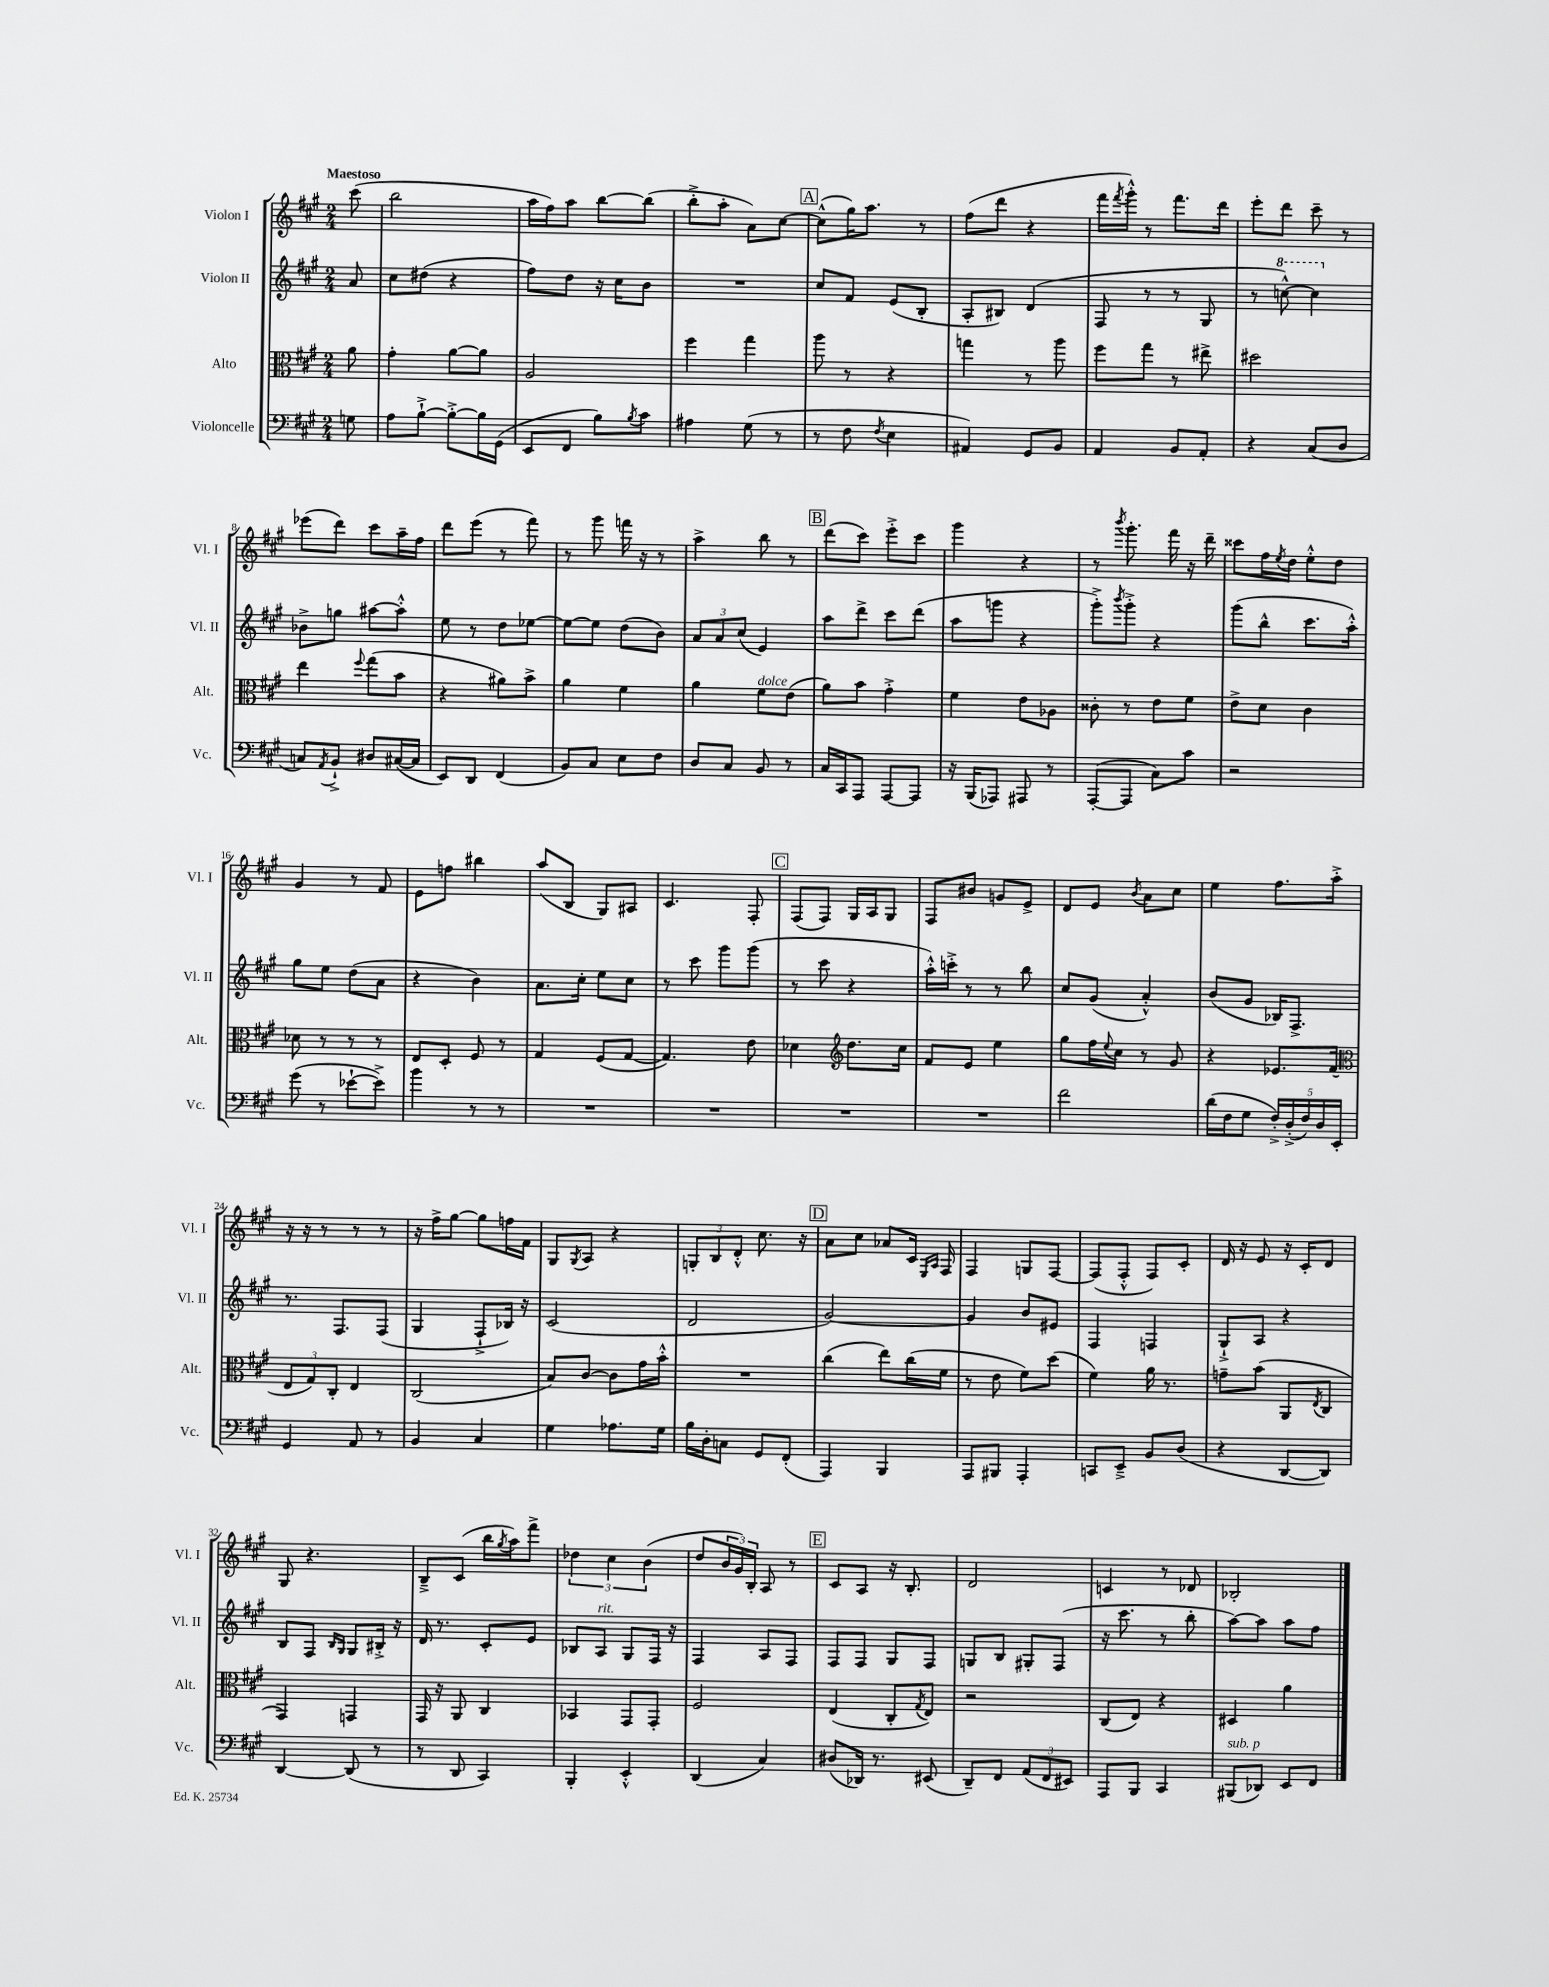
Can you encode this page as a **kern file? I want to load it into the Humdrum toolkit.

**kern	**kern	**kern	**kern
*part4	*part3	*part2	*part1
*staff4	*staff3	*staff2	*staff1
*I"Violoncelle	*I"Alto	*I"Violon II	*I"Violon I
*I'Vc.	*I'Alt.	*I'Vl. II	*I'Vl. I
*clefF4	*clefC3	*clefG2	*clefG2
*k[f#c#g#]	*k[f#c#g#]	*k[f#c#g#]	*k[f#c#g#]
*M2/4	*M2/4	*M2/4	*M2/4
=	=	=	=
!	!	!	!LO:TX:a:B:t=Maestoso
8Gn\	8a\	8a/	(8ccc#\
=1	=1	=1	=1
8A\L	4g#'\	8cc#\L	2bb\
[8B`^\J	.	(8dd#X\J	.
8B'^\L_	[8a\L	4r	.
16B\L]	8a\J]	.	.
(16GG#\JJ	.	.	.
=2	=2	=2	=2
8EE/L	2A/	8ff#\L)	16aa\LL
.	.	.	16ff#\J)
8FF#/J	.	8dd\J	8aa\J
8B\L)	.	16r	[8bb\L
.	.	16cc#\KL	.
8qB/	.	.	.
8c#\J	.	8b\J	(8bb\J]
=3	=3	=3	=3
4A#X\	4ff#\	2r	8bb'^\L
.	.	.	8aa'\J
(8G#\	4gg#\	.	8a\L)
8r	.	.	[8cc#\J
!!LO:REH:place=s1:t=A
=4	=4	=4	=4
8r	8aa\	8cc#/L	(8cc#^^\L]
8F#\	8r	8f#/J	16gg#\K)
.	.	.	8.aa\J
8qF#/	.	.	.
4E\	4r	(8e/L	.
.	.	8B'/J	8r
=5	=5	=5	=5
4AA#X/)	4ggn\	8A'/L	(8ff#\L
.	.	8B#X/J)	8ddd\J
8GG#/L	8r	(4d/	4r
8BB/J	8aa\	.	.
=6	=6	=6	=6
4AA/	8ff#\L	8F#/	16fff#\LL
.	.	.	8qfff#/
.	.	.	16ggg#'^^\JJ)
.	8gg#\J	8r	8r
8BB/L	8r	8r	8.fff#\L
8AA'/J	8ee#X^\	8G#/	.
.	.	.	16ddd\Jk
=7	=7	=7	=7
4r	2dd#X\	8r	8eee'\L
*	*	*8va	*
.	.	[8cccn^^\)	8ddd\J
(8C#/L	.	4ccc\]	8ccc#~\
8D/J	.	.	8r
!!LO:LB:g=z
=8	=8	=8	=8
*	*	*X8va	*
8Cn/L)	4ee\	8b-X^\L	(8eee-X\L
8qAA/	.	.	.
8BB`^/J	.	8ggn\J	8ddd\J)
.	8qqff#/	.	.
8D#X/L	(8gg#\L	[8aa#X\L	8ccc#\L
([16C#X/L	8b\J	8aa#'^^\J]	16aa~\L
16C#/JJ]	.	.	16ff#\JJ
=9	=9	=9	=9
8EE/L)	4r	8ee\	8ddd\L
8DD/J	.	8r	(8eee\J
(4FF#/	8a#X\L)	8dd\L	8r
.	8b^\J	[8ee-X\J	8fff#\)
=10	=10	=10	=10
8BB/L)	4a\	8ee-\L_	8r
8C#/J	.	8ee-\J]	8ggg#\
8E\L	4f#\	(8dd\L	16fffn\
.	.	.	16r
8F#\J	.	8b\J)	8r
=11	=11	=11	=11
8D/L	4a\	12a/L	4aa^\
.	.	12a/	.
8C#/J	.	.	.
.	.	(12cc#/J	.
!	!LO:TX:a:i:t=dolce	!	!
8BB/	8f#\L	4e/)	8bb\
8r	(8e\J	.	8r
!!LO:REH:place=s1:t=B
=12	=12	=12	=12
16C#/LL	8a\L)	8aa\L	(8ddd\L
16CC#/J	.	.	.
8AAA/J	8b\J	8ddd^\J	8ccc#\J)
[8AAA/L	4g#'^\	8ccc#\L	8eee'^\L
8AAA/J]	.	(8ddd\J	8ccc#\J
=13	=13	=13	=13
16r	4f#\	8aa\L	4ggg#\
(16BBB/KL	.	.	.
8AAA-X/J)	.	8gggn\J	.
8AAA#X/	8e\L	4r	4r
8r	8A-X\J	.	.
=14	=14	=14	=14
([8AAA'/L	8c##X'\	8ggg#'^\L)	8r
.	.	8qbbb/	8qbbb/
8AAA/J]	8r	8ggg#'^\J	8.ggg#'\
8C#\L)	8e\L	4r	.
.	.	.	16fff#\
8c#\J	8f#\J	.	16r
.	.	.	16ddd~\
=15	=15	=15	=15
2r	8e^\L	(8ggg#\L	8ccc##X\L
.	8d\J	8bb^^\J	16ff#\L
.	.	.	8qee/
.	.	.	16dd\JJ
.	4c#\	8.ccc#\L	8ee'^^\L
.	.	.	8dd\J
.	.	16aa'^^\Jk)	.
!!LO:LB:g=z
=16	=16	=16	=16
(8g#\	8d-X\	8gg#\L	4g#/
8r	8r	8ee\J	.
[8e-X`\L	8r	(8dd\L	8r
8e-^\J])	8r	8a\J	8f#/
=17	=17	=17	=17
4b\	8E/L	4r	8e\L
.	8D'/J	.	8ffn\J
8r	8F#/	4b\)	4bb#X\
8r	8r	.	.
=18	=18	=18	=18
2r	4G#/	8.a\L	(8aa/L
.	.	.	8B/J
.	.	16cc#'\Jk	.
.	(8F#/L	8ee\L	8G#/L)
.	[8G#/J	8cc#\J	8A#X/J
=19	=19	=19	=19
2r	4.G#/])	8r	4.c#/
.	.	8ccc#\	.
.	.	8ggg#\L	.
.	8e\	(8ggg#\J	8F#'/
!!LO:REH:place=s1:t=C
=20	=20	=20	=20
2r	4d-X\	8r	(8F#/L
.	.	8ccc#\	8F#/J)
*	*clefG2	*	*
.	8.dd\L	4r	16G#/LL
.	.	.	16A/J
.	.	.	8G#/J
.	16cc#\Jk	.	.
=21	=21	=21	=21
2r	8f#/L	16aa'^^\LL)	8F#/L
.	.	16cccn'^\JJ	.
.	8e/J	8r	8b#X/J
.	4ee\	8r	8gn/L
.	.	8bb\	8e^/J
=22	=22	=22	=22
2f#\	8gg#\L	8cc#/L	8d/L
.	16ff#\L	(8g#/J	8e/J
.	8qqee/	.	.
.	16cc#\JJ	.	.
.	.	.	8qb/
.	8r	4a'^^/)	8a\L
.	8g#/	.	8cc#\J
=23	=23	=23	=23
(16d\LL	4r	(8b/L	4ee\
16F#\J	.	.	.
8G#\J	.	8g#/J	.
20F#'^/LL)	8.e-X/L	16B-X/KL)	8.ff#\L
(20D'^/	.	.	.
.	.	8.F#^/J	.
20F#/)	.	.	.
20D/	.	.	.
.	(16f#/Jk	.	16aa'^\Jk
20EE'/JJ	.	.	.
!!LO:LB:g=z
=24	=24	=24	=24
*	*clefC3	*	*
4GG#/	12E/L	8.r	16r
.	.	.	16r
.	12G#/)	.	.
.	.	.	8r
.	12C#'/J	.	.
.	.	8.F#/L	.
8AA/	4E/	.	8r
8r	.	(8F#/J	8r
=25	=25	=25	=25
4BB/	(2C#/	4G#/	16r
.	.	.	16ff#^\KL
.	.	.	[8gg#\J
4C#/	.	8F#`^/L	8gg#\L]
.	.	16B-X/Jk)	16ffn\L
.	.	16r	16f#\JJ
=26	=26	=26	=26
4G#\	8B/L)	(2c#/	8G#/L
.	.	.	8qG#/
.	[8c#/J	.	8A/J
8.A-X\L	8c#\L]	.	4r
.	16g#\L	.	.
16G#\Jk	16b'^^\JJ	.	.
=27	=27	=27	=27
16B\LL	2r	2d/	12Gn'/L
16D'\J	.	.	.
.	.	.	12B/
8Cn\J	.	.	.
.	.	.	12d'^^/J
8GG#/L	.	.	8.cc#\
(8FF#'/J	.	.	.
.	.	.	16r
!!LO:REH:place=s1:t=D
=28	=28	=28	=28
4AAA/)	(4cc#\	[2g#/)	8a\L
.	.	.	8cc#\J
4BBB/	8ee\L)	.	8a-X/L
.	(16cc#\L	.	16c#/Jk
.	.	.	16qqE/LL
.	.	.	16qqA/JJ
.	16f#\JJ	.	16F#/
=29	=29	=29	=29
8AAA/L	8r	4g#/]	4F#/
8BBB#X/J	8e\	.	.
4AAA'/	8f#\L)	8b/L	8Gn/L
.	(8dd\J	8e#X/J	[8F#/J
=30	=30	=30	=30
8CCn/L	4f#\)	4F#/	(8F#/L]
8EE~^/J	.	.	8F#'^^/J
8BB/L	16a\	4Fn/	8F#/L)
.	8.r	.	.
(8D/J	.	.	8c#'/J
=31	=31	=31	=31
4r	8gn~\L	8G#`^/L	16d/
.	.	.	16r
.	(8b\J	8A/J	8e/
[8DD/L	8AA/L	4r	16r
.	.	.	16c#'/KL
.	8qE/	.	.
8DD/J])	8C#/J	.	8d/J
!!LO:LB:g=z
=32	=32	=32	=32
[4DD/	4GG#/)	8B/L	8G#/
.	.	8F#/J	4.r
.	.	16qqB/LL	.
.	.	16qqG#/JJ	.
(8DD/]	4GGn/	8G#/L	.
8r	.	16B#X'^/Jk	.
.	.	16r	.
=33	=33	=33	=33
8r	16GG#/	16d/	8B~^/L
.	16r	8.r	.
8DD/	8AA/	.	(8c#/J
4CC#/)	4C#/	8c#'/L	16bb\LL
.	.	.	8qgg#/
.	.	.	16aa\J)
.	.	8e/J	8fff#^\J
=34	=34	=34	=34
4BBB'/	4BB-X/	8B-X/L	6dd-X\
!	!	!LO:TX:a:i:t=rit.	!
.	.	8A/J	.
.	.	.	6cc#\
4EE'^^/	8GG#/L	8G#/L	.
.	.	.	(6b\
.	8GG#'/J	16F#/Jk	.
.	.	16r	.
=35	=35	=35	=35
(4DD/	2F#/	4F#/	8dd/L
.	.	.	24b/L
.	.	.	24g#/)
.	.	.	24B'/JJ
4C#/)	.	8A/L	8A/
.	.	8F#/J	8r
!!LO:REH:place=s1:t=E
=36	=36	=36	=36
(8D#X/L	(4E/	8F#/L	8c#/L
16DD-X/Jk)	.	8F#/J	8A/J
8.r	.	.	.
.	8C#'/L	8G#/L	16r
.	.	.	8.B'/
.	8qG#/	.	.
(8EE#X/	8E/J)	8F#/J	.
=37	=37	=37	=37
8DD~/L)	2r	8Gn/L	2d/
8FF#/J	.	8B/J	.
(12AA/L	.	8G#X'/L	.
12FF#/	.	.	.
.	.	(8F#/J	.
12EE#X/J)	.	.	.
=38	=38	=38	=38
8AAA/L	(8C#/L	16r	4cn/
.	.	8.ccc#\	.
8BBB/J	8E/J)	.	.
4CC#/	4r	8r	8r
.	.	8bb'\	8d-X/
=39	=39	=39	=39
!LO:TX:a:i:t=sub. p	!	!	!
(8BBB#X/L	4D#X/	[8aa\L)	2B-X'/
8DD-X/J)	.	8aa\J]	.
8EE/L	4a\	8aa\L	.
8FF#/J	.	8ff#\J	.
==	==	==	==
*-	*-	*-	*-
